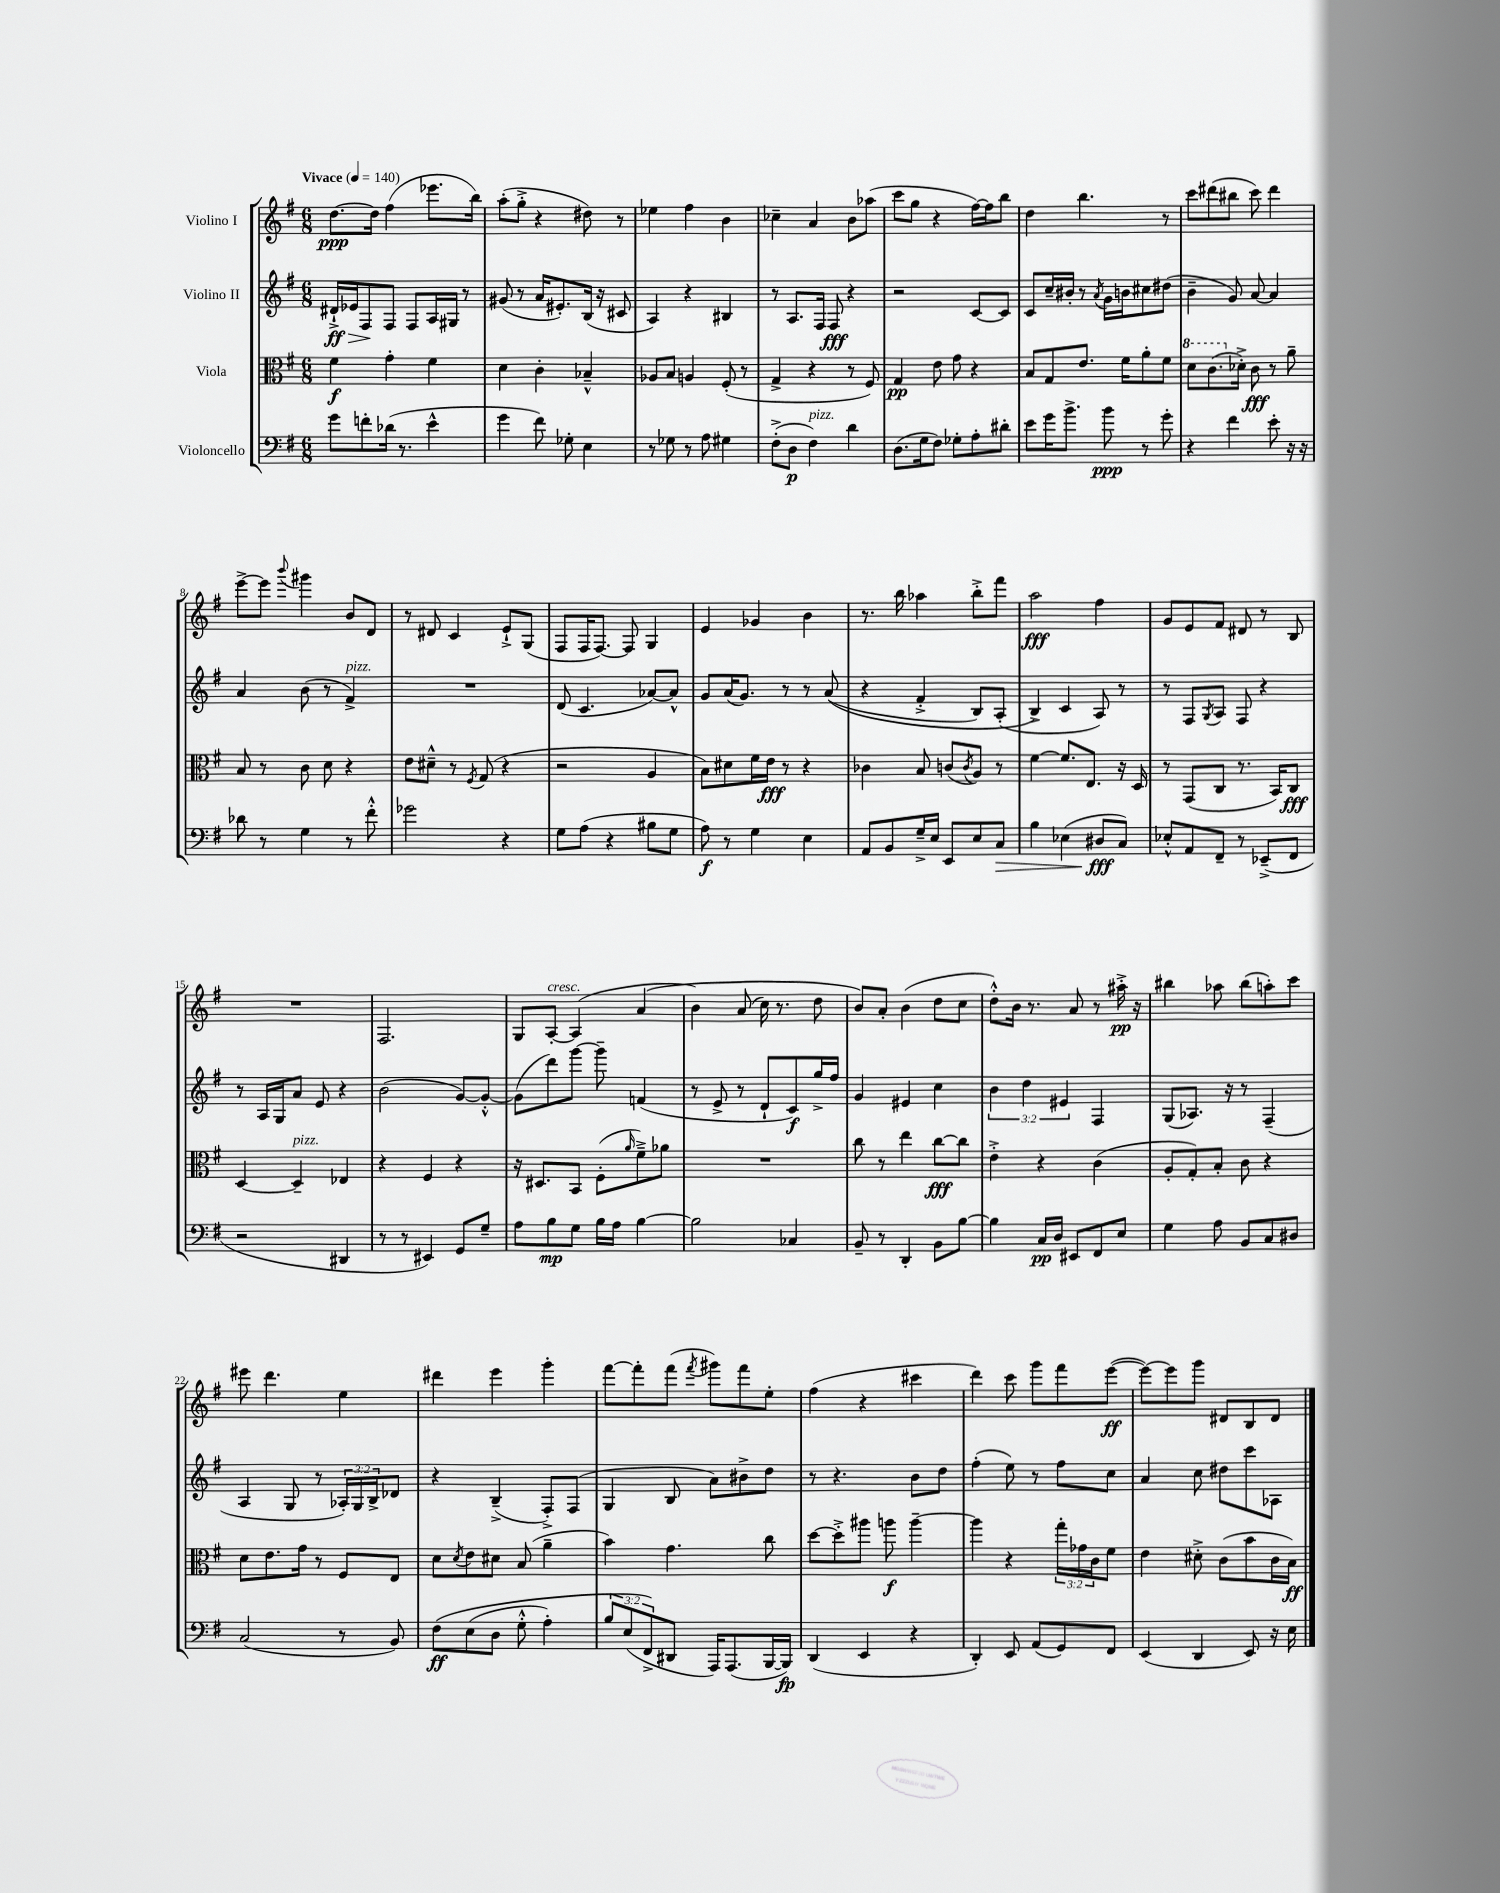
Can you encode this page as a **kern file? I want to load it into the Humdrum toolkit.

**kern	**kern	**kern	**kern
*staff4	*staff3	*staff2	*staff1
*clefF4	*clefC3	*clefG2	*clefG2
*k[f#]	*k[f#]	*k[f#]	*k[f#]
*M6/8	*M6/8	*M6/8	*M6/8
*MM140	*MM140	*MM140	*MM140
8g\L	4f#\	16d#`^/LL	[8.dd\L
.	.	16e-/J	.
8f'\	.	8F#/	.
.	.	.	16dd\]Jk
(16d-\Jk	4g'\	8F#/J	(4ff#\
8.r	.	.	.
.	.	8F#/L	.
4e^^\	4f#\	16A/L	8.eee-\L
.	.	16G#/JJ	.
.	.	8r	.
.	.	.	16bb\Jk)
=	=	=	=
4g\	4d\	(8g#/	(8aa'\L
.	.	8r	8gg'^\J
8f#\)	4c'\	16a/LK	4r
.	.	8.e#'/)	.
8G-'\	.	.	.
4E\	4B-~^^/	(16B/Jk	8dd#\)
.	.	16r	.
.	.	8c#/	8r
=	=	=	=
8r	8A-/L	4A/)	4ee-\
8G-\	8B/J	.	.
8r	4A/	4r	4ff#\
8A\	.	.	.
4G#\	(8F#'/	4B#/	4b\
.	8r	.	.
=	=	=	=
(8F#'^\L	4G^/	8r	4cc-~\
8D\J	.	8.A/L	.
4F#\)	4r	.	4a/
.	.	16F#/Jk	.
.	.	8F#/	.
4d\	8r	4r	8b\L
.	8F#/)	.	(8aa-\J
=	=	=	=
(8.D\L	4G/	2r	8ccc\L
.	.	.	8gg\J
16G\k	.	.	.
8F#\J)	8e\	.	4r
8G-'\L	8g\	.	.
8A'\	4r	[8c/L	[16ff#\LL)
.	.	.	16ff#\]J
8d#'\J	.	8c/]J	8bb\J
=	=	=	=
8e\L	8B/L	8c/L	4dd\
16g\K	8G/	16cc~/L	.
8.b^\J	.	16b#'/JJ	.
.	8.e/J	8r	4.bb\
.	.	8qa/	.
8b\	.	16g\LL	.
.	16f#\LK	16b\J	.
8r	8a'\	8cc#\	.
8g'\	8f#\J	(8dd#\J	8r
=	=	=	=
4r	8dd\L	4b~\	8ccc\L
.	(8.cc\	.	(8ddd#\
4f#\	.	8g/)	8bb#\J
.	16d-'^\Jk)	.	.
.	8c\	[8a/	8ccc\)
8e'\	8r	4a/]	4ddd#\
16r	8a~\	.	.
16r	.	.	.
=	=	=	=
8d-\	8B/	4a/	[8eee^\L
8r	8r	.	8eee\]J
.	.	.	8qqbbb/
4G\	8c\	(8b\	4ggg#\
.	8d\	8r	.
8r	4r	4f#^/)	8b/L
8f#'^^\	.	.	8d/J
=	=	=	=
2g-\	8e\L	2.r	8r
.	8d#~^^\J	.	8d#/
.	8r	.	4c/
.	8qF#/	.	.
.	(8G/	.	.
4r	4r	.	8e`^/L
.	.	.	(8G/J
=	=	=	=
8G\L	2r	(8d/	8F#/L
(8A\J	.	4.c/	16F#/K
.	.	.	[8.F#/J)
4r	.	.	.
.	.	.	8F#/]
8B#\L	4A/	[8a-/L)	4G/
8G\J	.	8a-^^/]J	.
=	=	=	=
8A\)	8B\L)	8g/L	4e/
8r	8d#\	(16a/K	.
.	.	8.g/J)	.
4G\	16f#\L	.	4g-/
.	16e\JJ	.	.
.	8r	8r	.
4E\	4r	8r	4b\
.	.	&((8a/	.
=	=	=	=
8AA/L	4c-\	4r	8.r
8BB/	.	.	.
.	.	.	16bb\
16G~^/L	8B/	4f#'^/	4aa-\
16E/JJ	.	.	.
8EE/L	(8c/L	.	.
.	8qc/	.	.
8E/	8A/J)	8B/L)	8bb'^\L
8C/J	8r	(8A'/J	8fff#\J
=	=	=	=
4B\	[4f#\	4B^/&)	2aa\
(4E-\	8.f#/]L	4c/	.
.	8.E/J	.	.
8D#/L	.	8A/)	4ff#\
8C/J)	16r	8r	.
.	16D/	.	.
=	=	=	=
8E-'^^/L	8r	8r	8g/L
8AA/	(8GG/L	8F#/L	8e/
.	.	8qG/	.
8FF#~/J	8C/J	8A/J	8f#/J
8r	8.r	8F#/	8d#/
(8EE-~^/L	.	4r	8r
.	16BB/LK)	.	.
8FF#/J	8C/J	.	8B/
=	=	=	=
2r	[4D/	8r	2.r
.	.	16A/LL	.
.	.	16G/J	.
.	4D~/]	8a/J	.
.	.	8e/	.
4DD#/	4E-/	4r	.
=	=	=	=
8r	4r	(2b\	2.F#/
8r	.	.	.
4EE#/)	4F#/	.	.
8GG/L	4r	[8g/L)	.
8G~/J	.	8g'^^/_J	.
=	=	=	=
8A\L	16r	(8g\]L	8G/L
.	8.D#/L	.	.
8B\	.	8ddd\)	[8A'/J
8G\J	8BB/J	[8ggg\J	(4A/]
16B\LL	(8F#'\L	8ggg~\]	.
16A\JJ	.	.	.
.	16qqa/	.	.
[4B\	8f#~^\)	(4f/	&(4a/
.	8a-\J	.	.
=	=	=	=
2B\]	2.r	8r	4b\)
.	.	8e^/	.
.	.	8r	(8a/
.	.	8d`/L	16cc\)
.	.	.	8.r
4C-/	.	8c/)	.
.	.	16gg^/L	8dd\
.	.	16ff#/JJ	.
=	=	=	=
8BB~/	8cc\	4g/	8b/L&)
8r	8r	.	8a'/J
4DD'/	4ee\	4e#/	(4b\
8BB\L	[8cc\L	4cc\	8dd\L
[8B\J	8cc\]J	.	8cc\J
=	=	=	=
4B\]	4e'^\	6b\	8dd'^^\L)
.	.	.	16b\Jk
.	.	6dd\	.
.	.	.	8.r
16C/LL	4r	.	.
16D/JJ	.	.	.
.	.	6e#/	.
8EE#/L	.	.	8a/
8FF#/	(4c\	4F#/	8r
8E/J	.	.	16aa#'^\
.	.	.	16r
=	=	=	=
4G\	8A'/L	(8G/L	4bb#\
.	8G'/)	8.A-/J)	.
8A\	8B'/J	.	8aa-\
.	.	16r	.
8BB/L	8c\	8r	(8bb#\L
8C/	4r	(4F#~/	8aa'\)
8D#/J	.	.	8ccc\J
=	=	=	=
(2C/	8d\L	4A/	8eee#\
.	8.e\	.	4.ddd\
.	.	8G/	.
.	16g\Jk	.	.
.	8r	8r	.
8r	8F#/L	24A-'/LL)	4ee\
.	.	24G/	.
.	.	24B^/J	.
8BB/)	8E/J	8d-/J	.
=	=	=	=
&(8F#\L	8d\L	4r	4ddd#\
.	8qd/	.	.
(8E\	8e\	.	.
8D\J	8d#\J	(4B~^/	4eee\
8G'^^\	(8B/	.	.
4A'\)	4a~\	8F#'^/L)	4ggg'\
.	.	(8F#/J	.
=	=	=	=
12B/L	4b\)	4G/	[8fff#\L
(12E/	.	.	.
.	.	.	8fff#'\]
12FF#^/&)	.	.	.
8DD#/J	4.g\	8B/	(8fff#\J
.	.	.	8qfff#/
16AAA/LK)	.	8a\L)	8ggg#\L)
(8.AAA/	.	.	.
.	.	8b#^\	8fff#\
[16BBB/L	8cc\	8dd\J	8ee'\J
16BBB/]JJ)	.	.	.
=	=	=	=
(4DD/	[8dd\L	8r	(4ff#\
.	8dd'^\]	4.r	.
4EE/	8aa#\J	.	4r
.	8aa\	.	.
4r	[4aa~\	8b\L	4ccc#\
.	.	8dd\J	.
=	=	=	=
4DD'/)	4aa\]	(4ff#'\	4ddd\)
8EE/	4r	8ee\)	8ccc\
(8AA/L	.	8r	8ggg\L
8GG/)	24gg'\LL	8ff#\L	8fff#\
.	24g-\	.	.
.	24c\J	.	.
8FF#/J	8f#\J	8cc\J	([8eee\J
=	=	=	=
(4EE/	4e\	4a/	8eee\_L)
.	.	.	8eee\]
4DD/	8d#'^\	8cc\	8ggg\J
.	(8c\L	8dd#\L	8d#/L
8EE/)	8b\	8ccc\	8B/
16r	16c\L	8A-\J	8d#/J
16E\	16B\JJ)	.	.
==	==	==	==
*-	*-	*-	*-
